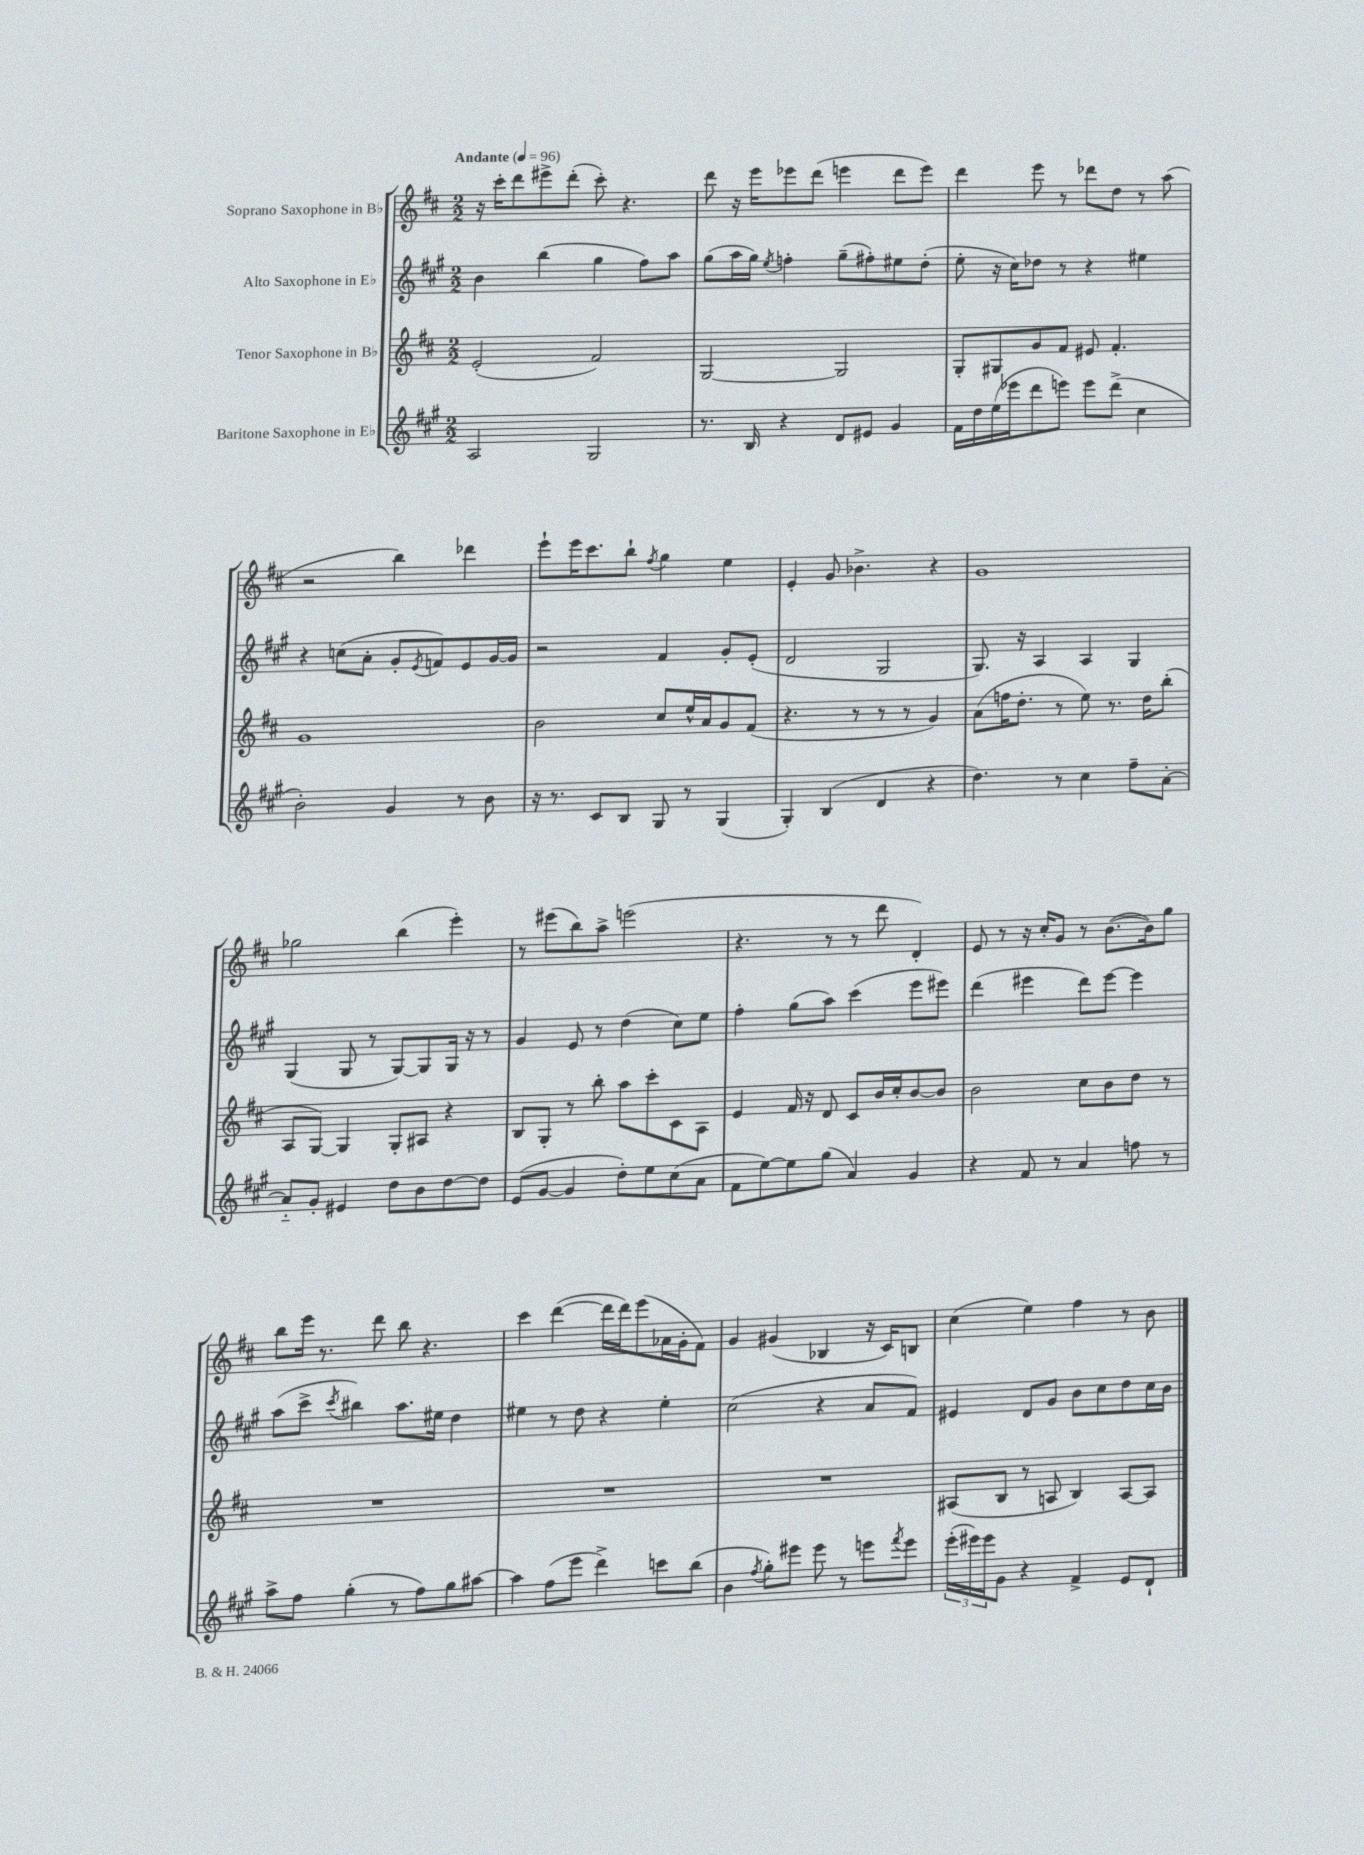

**kern	**kern	**kern	**kern
*staff4	*staff3	*staff2	*staff1
*clefG2	*clefG2	*clefG2	*clefG2
*k[f#c#g#]	*k[f#c#]	*k[f#c#g#]	*k[f#c#]
*M2/2	*M2/2	*M2/2	*M2/2
*MM96	*MM96	*MM96	*MM96
2A	(2e'	4b	16r
.	.	.	16ccc#'
.	.	.	8ddd
.	.	(4bb	8eee#^
.	.	.	(8ddd'
2G#	2f#)	4gg#	8ccc#')
.	.	.	4.r
.	.	8ff#)	.
.	.	8aa	.
=	=	=	=
8.r	[2G	(8gg#	8ddd
.	.	16aa	16r
16B	.	16gg#)	16eee
.	.	8qee	.
4r	.	4ff'	8eee-
.	.	.	(8ddd
8d	2G]	(8gg#~	4eee
8e#	.	8ff#')	.
4g#	.	8ee#	8ddd
.	.	(8dd'	8eee)
=	=	=	=
16f#	8G'	8ee'	4ddd
16dd	.	.	.
(16ee	8G#	16r	.
16eee-	.	16cc#)	.
8ddd	8g	8dd-	8eee
8eee)	8f#	8r	8r
8eee	8e#	4r	8ddd-
(8ddd^	4.f#'	.	8dd
4cc#	.	4ee#	8r
.	.	.	(8aa
=	=	=	=
2b')	1g	4r	2r
.	.	(8cc	.
.	.	8a'	.
4g#	.	8g#'	4bb)
.	.	8qe	.
.	.	8f)	.
8r	.	8e	4ddd-
8b	.	[16g#	.
.	.	16g#]	.
=	=	=	=
16r	2b	2r	8eee`
8.r	.	.	.
.	.	.	16eee
.	.	.	8.ccc#
8c#	.	.	.
8B	.	.	8bb`
.	.	.	8qff#
8G#	8cc#	4f#	4gg
8r	16ee^^	.	.
.	16a	.	.
(4G#	8g	8g#'	4ee
.	(8f#	(8e'	.
=	=	=	=
4G#')	4.r	2d	4e'
(4B	.	.	8g
.	8r	.	4.b-^
4d	8r	2G#	.
.	8r	.	.
4r	4g)	.	4r
=	=	=	=
4.dd)	(8a	8.G#)	1g
.	16ff	.	.
.	8.dd'	16r	.
.	.	4A	.
8r	8r	.	.
4cc#	8ee)	4A	.
.	8.r	.	.
8ff#~	.	4G#	.
.	16dd	.	.
[8a'	(8bb'	.	.
=	=	=	=
8a'~]	8A	(4G#	2gg-
8g#'	[8G)	.	.
4e#	4G]	8G#	.
.	.	8r	.
8dd	8G'	[8G#)	(4bb
8b	8A#	8G#]	.
[8dd	4r	16G#	4eee')
.	.	16r	.
8dd]	.	8r	.
=	=	=	=
(8e	8B	4g#	8r
[8g#	8G'	.	(8eee#
4g#]	8r	8e	8bb)
.	8bb'	8r	8aa^
8dd')	8aa	(4dd	(2eee
8ee	8ccc#'	.	.
(8cc#	8c#	8cc#)	.
8a	8A	8ee	.
=	=	=	=
8f#	4e	4ff#'	4.r
[8ee)	.	.	.
8ee]	16f#	(8gg#	.
.	16r	.	.
(8gg#	8d	8aa)	8r
4a)	8c#	(4ccc#	8r
.	16b	.	8ddd
.	16cc#'	.	.
4g#	[8b	8eee	4d')
.	8b]	8eee#)	.
=	=	=	=
4r	2b	(4ddd	8e
.	.	.	8r
8f#	.	4eee#	16r
.	.	.	16cc#'
8r	.	.	8g
4a	8cc#	8ddd)	8r
.	8b	[8eee#	([8.b
8ff	8dd	4eee#]	.
.	.	.	16b])
8r	8r	.	8gg
=	=	=	=
8aa^	1r	(8aa	8bb
8ff#	.	8ccc#^	16eee
.	.	.	8.r
.	.	8qccc#	.
(4gg#'	.	4bb#)	.
.	.	.	8ddd
8r	.	8.aa	8bb
8ff#)	.	.	4.r
.	.	16ee#	.
8gg#	.	4dd	.
[8aa#	.	.	.
=	=	=	=
4aa#]	1r	4ee#	4ccc#
(8ff#	.	8r	([4ddd
8eee	.	8dd	.
4ddd^)	.	4r	16ddd]
.	.	.	16ddd)
.	.	.	(8eee
8ccc	.	4ee#'	16a-
.	.	.	16g'
(8bb	.	.	8f#)
=	=	=	=
4b	1r	(2cc#	4g
8qff#	.	.	.
8gg#')	.	.	(4g#
8eee#	.	.	.
8eee#	.	4r	4B-
8r	.	.	.
8eee	.	8a	16r
.	.	.	16c#)
8qfff#	.	.	.
8eee	.	8f#)	8B
=	=	=	=
(24eee'	(8A#	4e#	(4cc#
24eee#)	.	.	.
24eee#	.	.	.
8g#	8B	.	.
4r	8r	8d	4ee)
.	8A	8g#	.
4f#^	4B)	8b	4ff#
.	.	8cc#	.
8e	[8A	8dd	8r
8d`	8A]	16cc#	8b
.	.	16b	.
==	==	==	==
*-	*-	*-	*-
